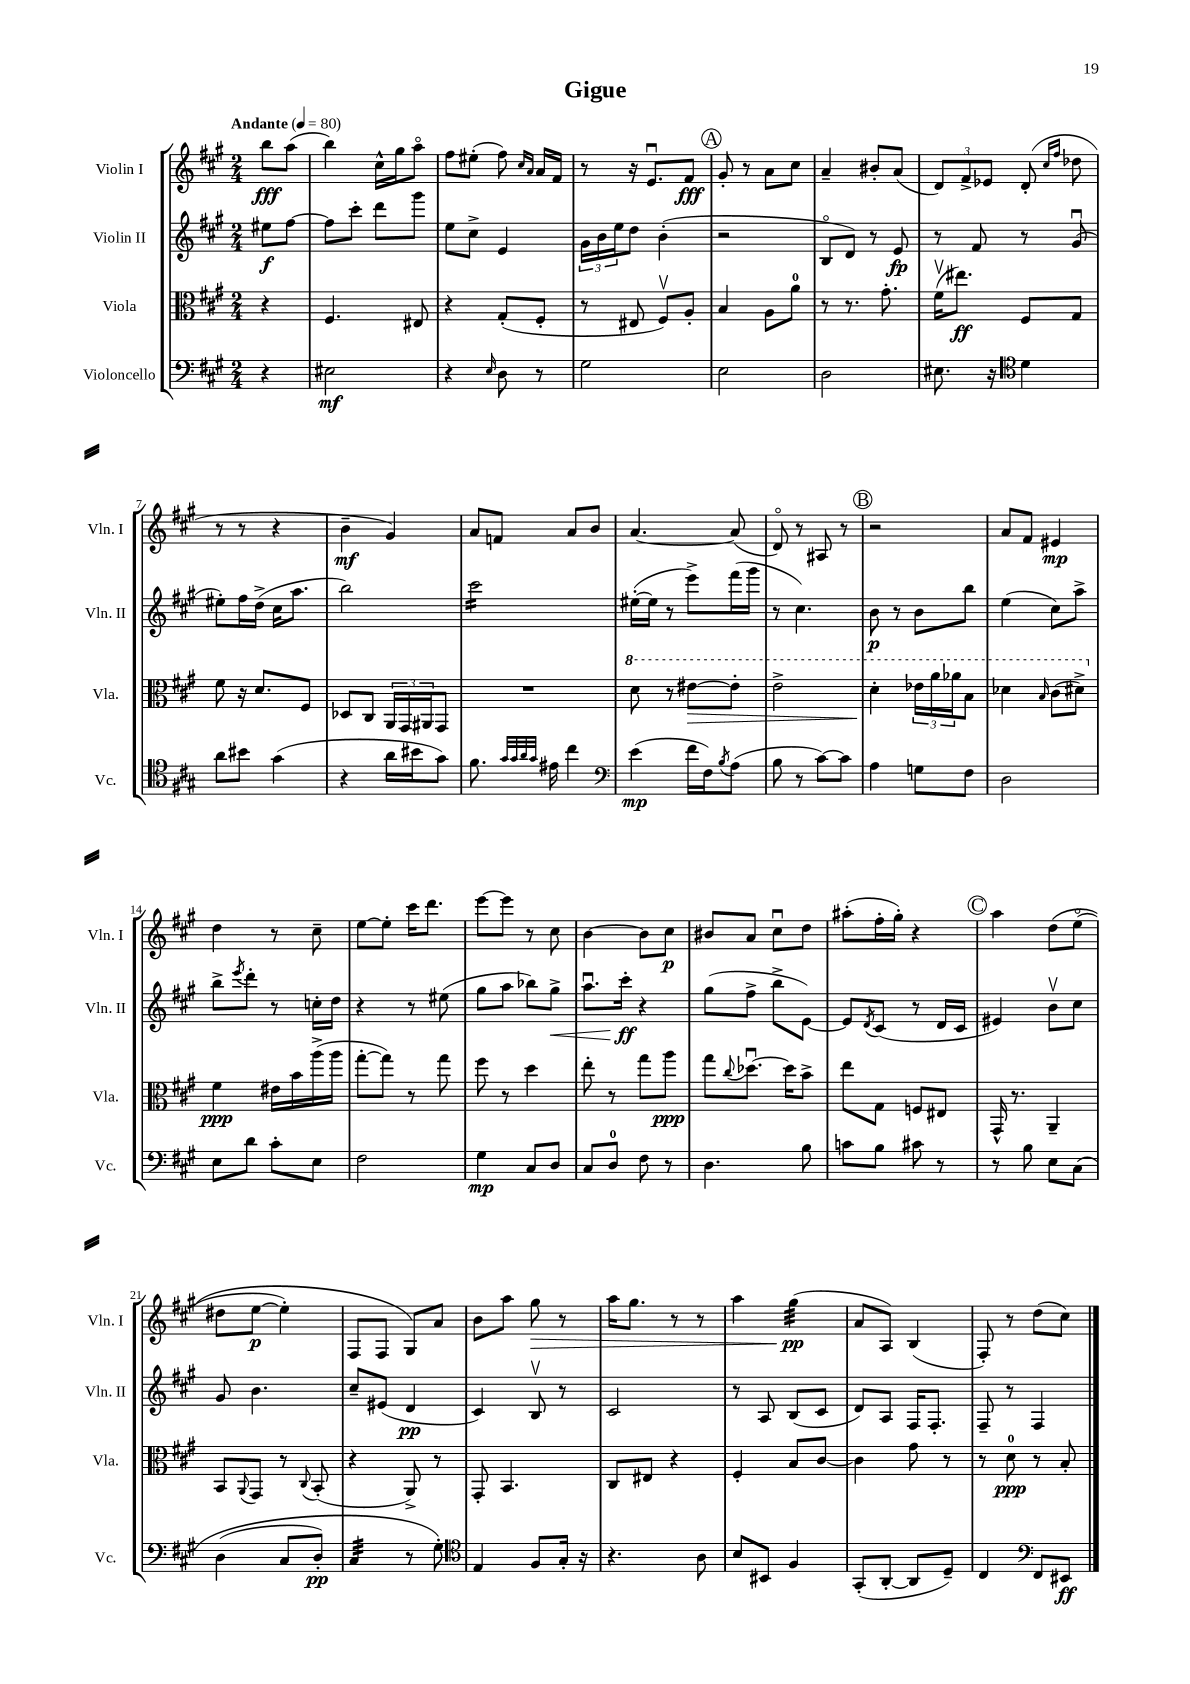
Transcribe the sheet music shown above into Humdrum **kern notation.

**kern	**kern	**kern	**kern
*staff4	*staff3	*staff2	*staff1
*clefF4	*clefC3	*clefG2	*clefG2
*k[f#c#g#]	*k[f#c#g#]	*k[f#c#g#]	*k[f#c#g#]
*M2/4	*M2/4	*M2/4	*M2/4
*MM80	*MM80	*MM80	*MM80
4r	4r	8ee#	8bb
.	.	[8ff#	(8aa
=	=	=	=
2E#	4.F#	8ff#]	4bb)
.	.	8ccc#'	.
.	.	8ddd	16cc#^^
.	.	.	16gg#
.	8E#	8ggg#	8aao
=	=	=	=
4r	4r	8ee	8ff#
.	.	8cc#^	(8ee#'
16qqE	.	.	.
8D	(8G#'	4e	8ff#)
.	.	.	16qqcc#
.	.	.	16qqa
8r	8F#'	.	16a
.	.	.	16f#
=	=	=	=
2G#	8r	24g#	8r
.	.	24b	.
.	.	24ee	.
.	8E#	8dd	16r
.	.	.	8.eu
.	8F#v)	(4b'	.
.	8A'	.	8f#
=	=	=	=
2E	4B	2r	8g#'
.	.	.	8r
.	8A	.	8a
.	8a	.	8cc#
=	=	=	=
2D	8r	8Bo	4a~
.	8.r	8d)	.
.	.	8r	8b#'
.	8.g#'	.	.
.	.	8e	(8a
=	=	=	=
8.E#	(16f#v	8r	12d)
.	8.ee#)	.	.
.	.	.	12f#^
.	.	8f#	.
.	.	.	12e-
16r	.	.	.
*clefC4	*	*	*
4d	8F#	8r	(8d'
.	.	.	16qqcc#
.	.	.	16qqff#
.	8G#	(8g#u	8dd-
=	=	=	=
8a	8f#	8ee#')	8r
8b#	16r	16ff#	8r
.	8.d	(16dd^	.
(4g#	.	16cc#	4r
.	.	8.aa	.
.	8F#	.	.
=	=	=	=
4r	8D-	2bb)	4b~
.	8C#	.	.
16a	24AA	.	4g#)
.	24GG#	.	.
16b#	.	.	.
.	24AA#	.	.
8g#)	8GG#	.	.
=	=	=	=
8.f#	2r	2ccc#	8a
.	.	.	8f
32qqg#	.	.	.
32qqg#	.	.	.
32qqa	.	.	.
32qqg#	.	.	.
16e#	.	.	.
4cc#	.	.	8a
.	.	.	8b
=	=	=	=
*clefF4	*	*	*
(4e	8dd	([16ee#'	[4.a
.	.	16ee#]	.
.	8r	8r	.
16f#	[8ee#	8eee^)	.
16F#)	.	.	.
8qB	.	.	.
(8A	8ee#']	(16fff#	(8a]
.	.	16ggg#	.
=	=	=	=
8B	2ee^	8r	8do)
8r	.	4.cc#)	8r
[8c#)	.	.	8A#
8c#]	.	.	8r
=	=	=	=
4A	4dd'	8b	2r
.	.	8r	.
8G	24ee-	8b	.
.	24aa	.	.
.	24aa-	.	.
8F#	8b	8bb	.
=	=	=	=
2D	4dd-	(4ee	8a
.	.	.	8f#
.	16qqb	.	.
.	(8cc#	8cc#)	4e#
.	8dd#^)	8aa^	.
=	=	=	=
8E	4f#	8bb^	4dd
.	.	8qeee	.
8d	.	8ddd'	.
8c#'	16e#	8r	8r
.	16b	.	.
8E	(16aa^	16cc'	8cc#~
.	16aa	16dd	.
=	=	=	=
2F#	[8gg#'	4r	[8ee
.	8gg#])	.	8ee']
.	8r	8r	16ccc#
.	.	.	8.ddd
.	8gg#	(8ee#	.
=	=	=	=
4G#	8ff#	8gg#	[8eee
.	8r	8aa	8eee]
8C#	4dd	8bb-)	8r
8D	.	8gg#^	8cc#
=	=	=	=
8C#	8ee'	8.aau	[4b
8D	8r	.	.
.	.	16ccc#'	.
8F#	8gg#	4r	8b]
8r	8aa	.	8cc#
=	=	=	=
4.D	8gg#	(8gg#	8b#
.	8qqcc#	.	.
.	[8.dd-u	8ff#^	8a
.	.	8bb^	8cc#u
.	16dd-]	.	.
8B	8b^	[8e)	8dd
=	=	=	=
8c	8ee	8e]	(8aa#'
.	.	8qd	.
8B	8G#	(8c#	16ff#'
.	.	.	16gg#')
8c#	8F	8r	4r
8r	8E#	16d	.
.	.	16c#	.
=	=	=	=
8r	16GG#^^	4e#)	4aa
.	8.r	.	.
8B	.	.	.
8E	4AA~	8bv	&(8dd
&(8C#	.	8cc#	(8eeo
=	=	=	=
(4D	8BB	8g#	8dd#
.	8qqAA	.	.
.	8GG#	4.b	[8ee
8C#	8r	.	4ee'])
.	8qqC#	.	.
8D')	(8BB'	.	.
=	=	=	=
4C#	4r	8cc#~	8F#
.	.	(8e#	8F#
8r	8AA^)	4d	8G#&)
8G#'&)	8r	.	8a
=	=	=	=
*clefC4	*	*	*
4E	8GG#'	4c#)	8b
.	4.BB	.	8aa
8F#	.	8Bv	8gg#
16G#'	.	8r	8r
16r	.	.	.
=	=	=	=
4.r	8C#	2c#	16aa
.	.	.	8.gg#
.	8E#	.	.
.	4r	.	8r
8A	.	.	8r
=	=	=	=
8B	4F#'	8r	4aa
8BB#	.	8A	.
4F#	8B	(8B	(4gg#
.	[8c#	8c#	.
=	=	=	=
(8GG#'	4c#]	8d)	8a
[8AA'	.	8A	8A)
8AA]	8g#	16F#	(4B
.	.	8.F#'	.
8D~)	8r	.	.
=	=	=	=
4C#	8r	8F#~	8F#')
.	8d	8r	8r
*clefF4	*	*	*
8FF#	8r	4F#	(8dd
8EE#	8B'	.	8cc#)
==	==	==	==
*-	*-	*-	*-
